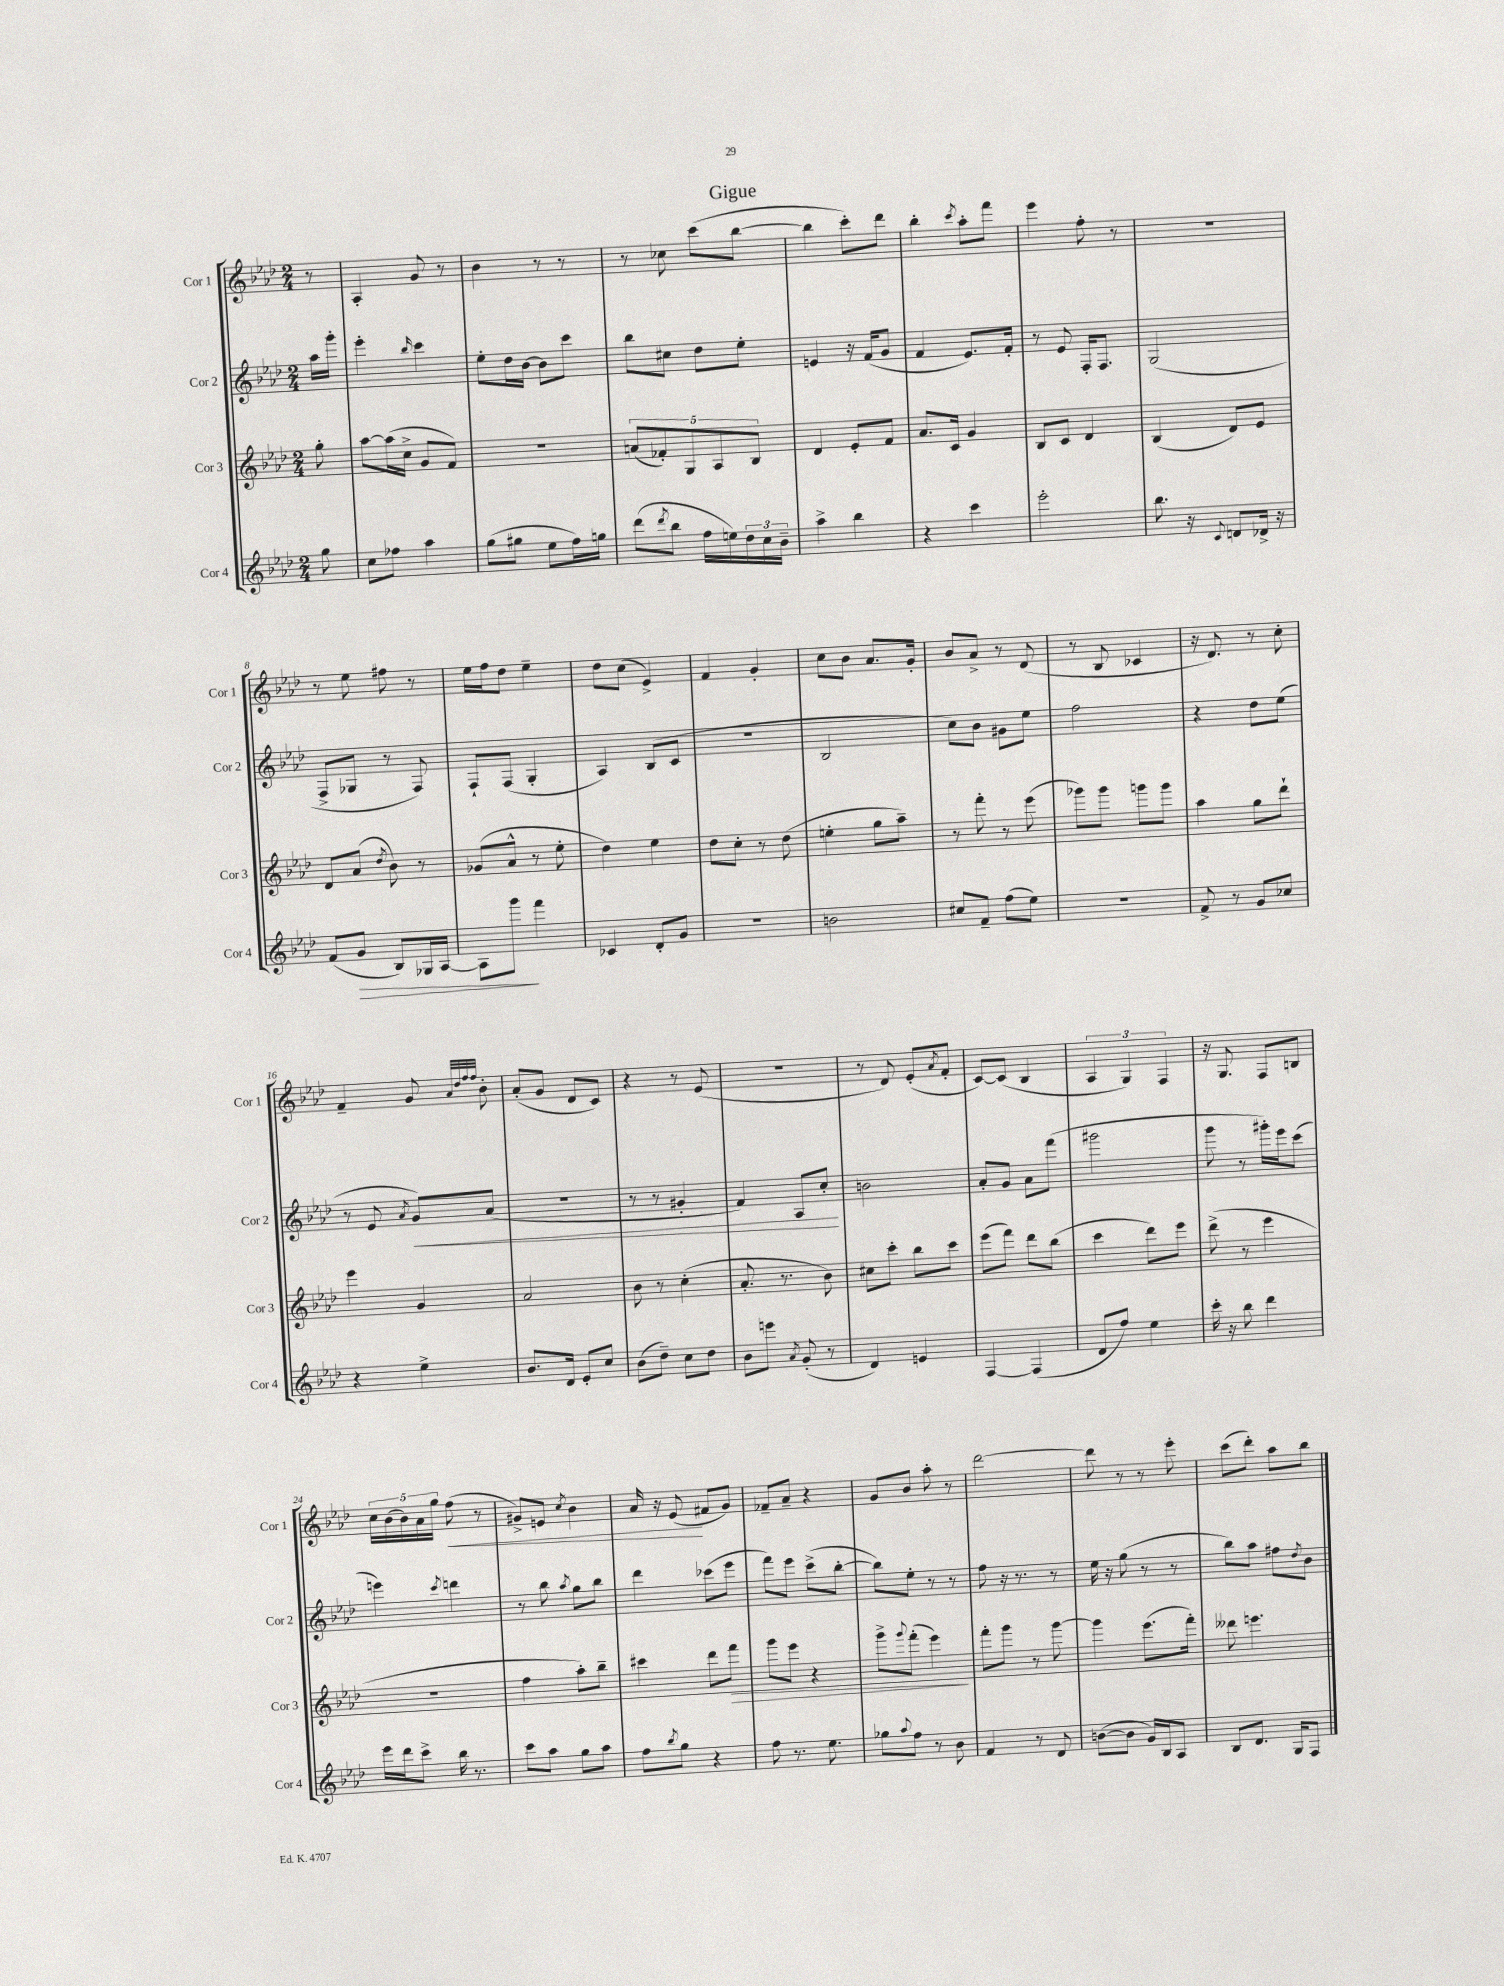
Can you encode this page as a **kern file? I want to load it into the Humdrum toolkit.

**kern	**kern	**kern	**kern
*staff4	*staff3	*staff2	*staff1
*clefG2	*clefG2	*clefG2	*clefG2
*k[b-e-a-d-]	*k[b-e-a-d-]	*k[b-e-a-d-]	*k[b-e-a-d-]
*M2/4	*M2/4	*M2/4	*M2/4
8gg	8gg'	16aa-	8r
.	.	16ggg'	.
=	=	=	=
8cc	[8aa-	4eee-'	4A-'
8ff-	(16aa-]	.	.
.	16cc^	.	.
.	.	16qqbb-	.
4aa-	8g	4ccc	8g
.	8f)	.	8r
=	=	=	=
(8gg	2r	8ee-'	4b-
8gg#	.	16dd-	.
.	.	[16b-	.
8ee-	.	8b-]	8r
16ff)	.	8ccc	8r
16gg	.	.	.
=	=	=	=
(8ddd-	(10a	8bb-	8r
.	10f-')	.	.
8qddd-	.	.	.
8bb-	.	8cc#	8cc-
.	10G	.	.
16ff	.	8dd-	(8ccc
.	10A-	.	.
16ee)	.	.	.
24dd-	.	8ee-'	[8bb-
.	10B-	.	.
24cc	.	.	.
24b-~	.	.	.
=	=	=	=
4aa-^	4d-	4e	4bb-]
4bb-	8e-'	16r	8ccc')
.	.	(16f	.
.	8f	8g	8ddd-
=	=	=	=
4r	8.a-	4f	4bb-'
.	16c	.	.
.	.	.	8qccc
4ccc	4g	8.e-)	8aa-'
.	.	.	8fff
.	.	16f'	.
=	=	=	=
2eee-'	8B-	8r	4eee-
.	8c	8e-	.
.	4d-	16F'	8ff'
.	.	8.F	.
.	.	.	8r
=	=	=	=
8.bb-	(4B-	(2G	2r
16r	.	.	.
8qqc	.	.	.
8d	8d-)	.	.
16d-^	8e-	.	.
16r	.	.	.
=	=	=	=
(8f	8d-	8F^	8r
8g	(8a-	8G-	8ee-
.	8qdd-	.	.
8B-)	8b-)	8r	8ff#
16G-	8r	8F)	8r
[16A-	.	.	.
=	=	=	=
8A-]	(8g-	8F`	16ee-
.	.	.	16ff
8ggg	8a-^^	(8F	8dd-
4fff	8r	4G'	4ee-~
.	8ee-'	.	.
=	=	=	=
4c-	4dd-)	4A-)	8dd-
.	.	.	(8cc
8d-'	4ee-	(8B-	4e-^)
8g	.	8c	.
=	=	=	=
2r	8dd-	2r	4f
.	8cc'	.	.
.	8r	.	4g'
.	(8dd-	.	.
=	=	=	=
2b	4ee'	2B-	8cc
.	.	.	8b-
.	8gg	.	8.a-
.	8aa-~)	.	.
.	.	.	16g'
=	=	=	=
8cc#	8r	8cc)	8b-
8f~	8fff'	8b-	8a-^
(8ff	8r	8g#	8r
8ee-)	(8eee-	8ee-	(8d-
=	=	=	=
2r	8ggg-)	2ff	8r
.	8ggg-	.	8B-
.	8ggg	.	4c-
.	8ggg	.	.
=	=	=	=
8f^	4aa-	4r	16r
.	.	.	8.d-)
8r	.	.	.
8g	8gg	8dd-	8r
8cc-	8ddd-`	(8ee-	8cc'
=	=	=	=
4r	4eee-	8r	4f~
.	.	8e-	.
.	.	8qa-	.
4ee-^	4g	8g)	8g
.	.	.	32qqa-
.	.	.	32qqdd-
.	.	.	32qqff
.	.	.	32qqff
.	.	(8a-	8b-'
=	=	=	=
8.b-	2a-	2r	(8a-'
.	.	.	8g
16d-	.	.	.
8e-'	.	.	8d-
8cc	.	.	8c)
=	=	=	=
(8b-	8b-	8r	4r
8dd-~)	8r	8r	.
8cc	(4cc'	4g#'	8r
8dd-	.	.	(8e-
=	=	=	=
8b-	8.a-'	4f)	2r
8eee	.	.	.
.	8.r	.	.
8qa-	.	.	.
(8g'	.	8A-	.
8r	8b-)	8cc'	.
=	=	=	=
4d-)	8cc#	2b	8r
.	8ccc'	.	8d-)
4e	8bb-	.	(8e-'
.	.	.	8qa-
.	8ccc	.	8f'
=	=	=	=
[4F	(8eee-	8a-'	[8c)
.	8fff)	8g	(8c]
(4F]	8ddd-	8a-	4B-
.	(8bb-	(8fff	.
=	=	=	=
8d-	4ccc	2ggg#	6A-
8ff)	.	.	.
.	.	.	6G)
4ee-	8ddd-)	.	.
.	.	.	6F
.	8eee-	.	.
=	=	=	=
16ccc'	(8ddd-^	8ggg	16r
16r	.	.	8.G
8bb-	8r	8r	.
4ddd-	4eee-	16ggg#')	8F
.	.	16eee-	.
.	.	(8ccc	8B
=	=	=	=
16eee-	2r	4eee)	20cc
.	.	.	(20b-
16ddd-	.	.	.
.	.	.	20b-)
8ccc^	.	.	.
.	.	.	20a-
.	.	.	20gg
.	.	8qccc	.
16bb-	.	4ddd	(8ff
8.r	.	.	.
.	.	.	8r
=	=	=	=
8ccc	4ff	8r	8g#^)
8aa-	.	8bb-	8e
.	.	8qaa-	8qcc
8gg	8aa-')	8gg	4b-
8aa-	8bb-~	8bb-	.
=	=	=	=
8ff	4ccc#	4ddd-	16a-
.	.	.	16r
8qbb-	.	.	.
8gg	.	.	(8e-
4r	8ddd-	(8ccc-	8f#
.	8fff	8eee-	8g)
=	=	=	=
8ff	8ggg	8fff)	8f-~
8.r	8eee-	8eee-	8a-~
.	4r	(8ccc^	4r
8.ee-	.	.	.
.	.	[8bb-'	.
=	=	=	=
8gg-	8ggg^	8bb-])	8g
8qqaa-	8qqggg	.	.
8ff	(8fff'	8ee-'	8b-
8r	4eee-)	8r	8aa-'
8b-	.	8r	8r
=	=	=	=
4f	8fff'	8ff	[2ddd-
.	8ggg	16r	.
.	.	8.r	.
8r	8r	.	.
8d-	[8ggg	8r	.
=	=	=	=
([8b	4ggg]	16ee-	8ddd-]
.	.	16r	.
8b]	.	(8gg	8r
16g)	(8.eee-	8r	8r
16B-	.	.	.
8A-	.	8r	8eee-'
.	16fff')	.	.
=	=	=	=
8B-	8ddd--	8bb-)	(8ccc
8.d-	4.eee	8aa-	8ddd-')
.	.	8ff#	8aa-
16G	.	.	.
.	.	8qdd-	.
8F	.	8b-	8bb-
==	==	==	==
*-	*-	*-	*-
